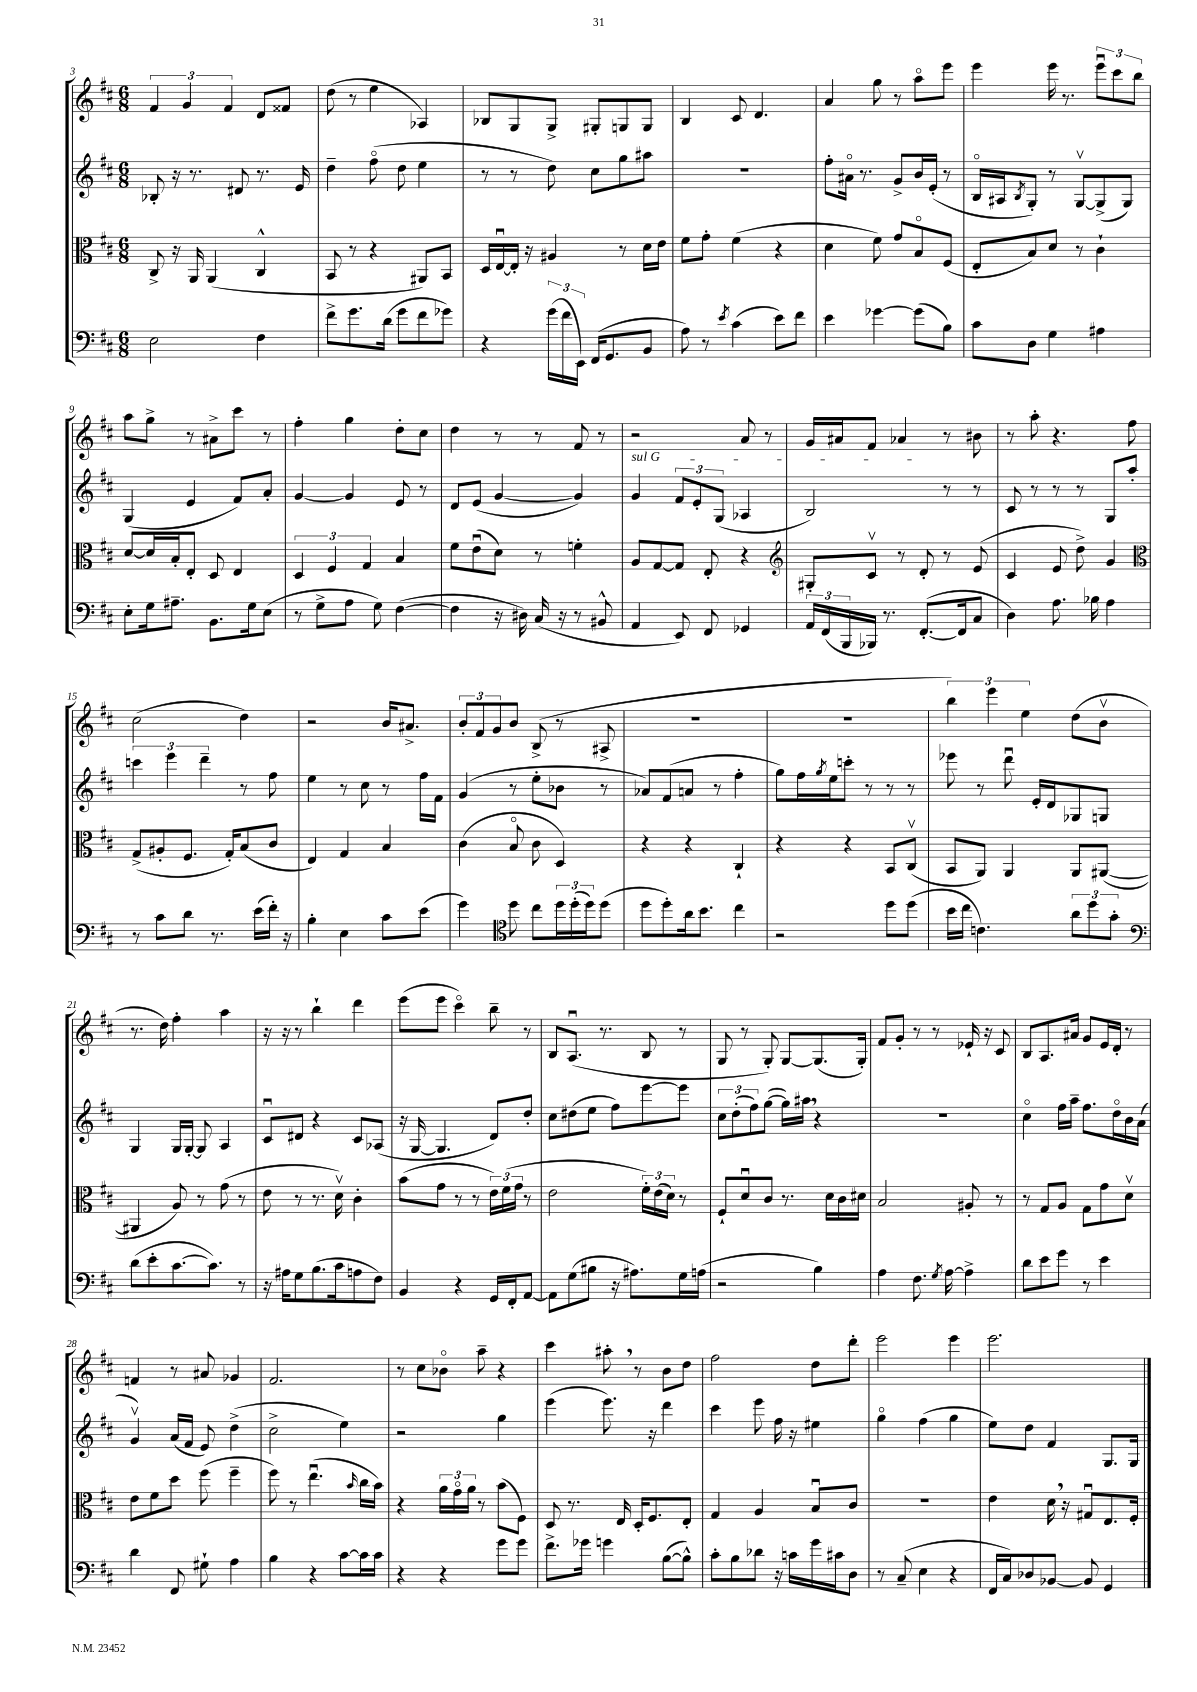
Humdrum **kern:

**kern	**kern	**kern	**kern
*staff4	*staff3	*staff2	*staff1
*clefF4	*clefC3	*clefG2	*clefG2
*k[f#c#]	*k[f#c#]	*k[f#c#]	*k[f#c#]
*M6/8	*M6/8	*M6/8	*M6/8
2E	8C#^	8B-'	6f#
.	16r	16r	.
.	.	.	6g
.	16AA	8.r	.
.	(4AA	.	.
.	.	.	6f#
.	.	8d#	.
4F#	4C#^^	8.r	8d
.	.	.	8f##
.	.	16e	.
=	=	=	=
8f#^	8BB	4dd~	(8dd
8.g	8r	.	8r
.	4r	(8ff#o	4ee
(16d	.	.	.
8g	.	8dd	.
8f#	8AA#)	4ee	4A-)
8g-)	8BB	.	.
=	=	=	=
4r	16D	8r	8B-
.	[16Eu	.	.
.	16E']	8r	8G
.	16r	.	.
(24g	4A#	8dd)	8G^
24f#	.	.	.
24EE)	.	.	.
(16FF#	.	8cc#	8G#'
8.GG	.	.	.
.	8r	8gg	8G
8BB	16d	8aa#	8G
.	16e	.	.
=	=	=	=
8A)	8f#	2.r	4B
8r	8g'	.	.
8qe	.	.	.
(4c#	(4f#	.	8c#
.	.	.	4.d
8e)	4r	.	.
8f#	.	.	.
=	=	=	=
4e	4d	8ff#'	4a
.	.	16a#o	.
.	.	8.r	.
[4g-	8f#)	.	8gg
.	8g	8g^	8r
(8g-]	8Bo	16b	8aao
.	.	(16e'	.
8B)	(8F#	8r	8eee
=	=	=	=
8c#	8E'	16Bo	4eee
.	.	16A#	.
.	.	8qB	.
8D	8B)	8G')	.
4G	8d	8r	16eee
.	.	.	8.r
.	8r	[8Gv	.
4A#	4c#`	(8G^]	12eeeu
.	.	.	12ccc#
.	.	8G)	.
.	.	.	12bb
=	=	=	=
8E'	[8d	(4G	8aa
16G	16d]	.	8gg^
8.A#~	16B'	.	.
.	8E'	4e	8r
8.BB	8D	.	8a#^
.	4E	8f#)	8ccc#
16G	.	.	.
(8E	.	8a'	8r
=	=	=	=
8r	6D	[4g	4ff#'
8G^	.	.	.
.	6F#	.	.
8A	.	4g]	4gg
.	6G	.	.
8G)	.	.	.
([4F#	4B	8e	8dd'
.	.	8r	8cc#
=	=	=	=
4F#]	8f#	8d	4dd
.	(8eu	(8e	.
16r	8d)	[4g	8r
16D#)	.	.	.
(16C#	8r	.	8r
16r	.	.	.
8r	4f'	4g])	8f#
8BB#^^	.	.	8r
=	=	=	=
4AA	8A	4g	2r
.	[8G	.	.
8EE)	8G]	12f#	.
.	.	12e'	.
8FF#	8E'	.	.
.	.	(12G	.
4GG-	4r	4A-	8a
.	.	.	8r
=	=	=	=
*	*clefG2	*	*
24AA	8G#'	2B)	16g
(24FF#	.	.	.
.	.	.	16a#
24BBB	.	.	.
16BBB-)	8c#v	.	8f#
8.r	.	.	.
.	8r	.	4a-
([8.FF#'	8d'	.	.
.	8r	8r	8r
16FF#]	.	.	.
8C#	(8e	8r	8b#
=	=	=	=
4D)	4c#	8c#	8r
.	.	8r	8aa'
8.A	8e	8r	4.r
.	8dd^)	8r	.
16B-	.	.	.
4A	4g	8G	.
.	.	8aa'	8ff#
=	=	=	=
*	*clefC3	*	*
8r	(8G^	6ccc	(2cc#
8c#	8A#'	.	.
.	.	6eee	.
8d	8.F#	.	.
.	.	6ddd~	.
8.r	.	.	.
.	16G')	.	.
.	(8B	8r	4dd)
(16e	.	.	.
16f#')	8c#	8ff#	.
16r	.	.	.
=	=	=	=
4B'	4E)	4ee	2r
4E	4G	8r	.
.	.	8cc#	.
8c#	4B	8r	16b
.	.	.	8.a#^
(8e	.	16ff#	.
.	.	16f#	.
=	=	=	=
4g)	(4c#	(4g	12b'
.	.	.	12f#
.	.	.	12g
*clefC4	*	*	*
8dd	8Bo	8r	8b
8cc#	8c#	8ee'	(8B^
24dd	4D)	8b-	8r
(24dd'	.	.	.
24dd)	.	.	.
(8dd	.	8r	8A#^
=	=	=	=
8dd	4r	8a-)	2.r
8dd')	.	(8f#	.
16a	4r	8a	.
8.b	.	.	.
.	.	8r	.
4cc#	4C#`	4ff#'	.
=	=	=	=
2r	4r	8gg)	2.r
.	.	16ff#	.
.	.	8qgg	.
.	.	16ee	.
.	4r	8ccc'	.
.	.	8r	.
8dd	8BB	8r	.
(8dd	(8C#v	8r	.
=	=	=	=
16b	8BB	8eee-	6bb)
16cc#	.	.	.
4.c)	8AA)	8r	.
.	.	.	6eee
.	4AA	8dddu	.
.	.	.	6ee
.	.	16e'	.
.	.	16d	.
12a	8AA	8G-	(8dd
12dd	.	.	.
.	([8AA#	8G	8bv
12g'	.	.	.
=	=	=	=
*clefF4	*	*	*
(8d	4AA#]	4G	8.r
8e'	.	.	.
.	.	.	16dd)
[8.c#	8A)	16G	4ff#'
.	.	[16G'	.
.	8r	8G]	.
8.c#])	.	.	.
.	(8g	4A	4aa
8r	8r	.	.
=	=	=	=
16r	8e	8c#u	16r
16A#	.	.	16r
8G	8r	8d#	8r
(8.B	8.r	4r	4bb`
16c#	16dv)	.	.
8A	4c#'	8c#	4ddd
8F#)	.	(8A-	.
=	=	=	=
4BB	(8b	16r	(8eee
.	.	[16G	.
.	8g	4.G]	8eee
4r	8r	.	4ccc#o)
.	8r	.	.
16GG	24e)	8d)	8bb~
.	(24f#	.	.
16FF#'	.	.	.
.	24g	.	.
[8AA	8r	8dd'	8r
=	=	=	=
8AA]	2e	8cc#	8B
(8G	.	(8dd#	(8.Au
8B#	.	8ee	.
.	.	.	8.r
16r	.	8ff#)	.
8.A#)	.	.	.
.	24f#')	[8eee	8B
.	(24e	.	.
.	24d)	.	.
16G	8r	8eee]	8r
(16A	.	.	.
=	=	=	=
2r	8F#`	12cc#	8G
.	.	(12dd'	.
.	8du	.	8r
.	.	12ff#)	.
.	8c#	([8gg	8G')
.	8.r	16gg])	[8G
.	.	16aa#	.
4B)	.	4r	(8.G]
.	16d	.	.
.	16c#	.	.
.	16d#	.	16G')
=	=	=	=
4A	2B	2.r	8f#
.	.	.	8g'
8.F#	.	.	8r
.	.	.	8r
8qG	.	.	.
[16A	.	.	.
4A^]	8A#'	.	16e-`
.	.	.	16r
.	8r	.	8c#
=	=	=	=
8d	8r	4cc#o	8B
8e	8G	.	8.A
8g	8A	16ff#	.
.	.	16aa~	16a#
8r	8G	8.ff#	8g
4e	8g	.	16e
.	.	16ddo	16d'
.	8dv	16b	8r
.	.	(16a	.
=	=	=	=
4d	8e	4gv)	4f
.	8f#	.	.
8FF#	8dd	(16a	8r
.	.	16f#	.
8G#`	(8ff#	8e)	8a#
4A	4ff#~	(4dd^	4g-
=	=	=	=
4B	8ff#)	2cc#^	2.f#
.	8r	.	.
4r	(4.eeu	.	.
[8c#	.	4ee)	.
.	16qqb	.	.
16c#]	16cc#	.	.
16c#	16b)	.	.
=	=	=	=
4r	4r	2r	8r
.	.	.	8cc#
4r	24a	.	8b-o
.	24go	.	.
.	24a	.	.
.	8r	.	8aa~
8g	(8b	4gg	4r
8g	8F#)	.	.
=	=	=	=
8.f#^	8D	(4eee	4ccc#
.	8.r	.	.
16g-	.	.	.
4g	.	8.eee)	8aa#'
.	16E	.	.
.	16D'	.	8r
.	8.F#	16r	.
([8B	.	4ddd	8b
8B^^])	8E'	.	8dd
=	=	=	=
8c#'	4G	4ccc#	2ff#
8B	.	.	.
8d-	4A	8eee	.
16r	.	16ff#	.
16c	.	16r	.
16g	8Bu	4ee#	8dd
16c#	.	.	.
8D	8c#	.	8ddd'
=	=	=	=
8r	2.r	4ggo	2eee
(8C#~	.	.	.
4E	.	(4ff#	.
4r	.	4gg	4eee
=	=	=	=
16FF#	4e	8ee)	2.eee
16C#)	.	.	.
8D-	.	8dd	.
[8BB-	16d	4f#	.
.	16r	.	.
8BB-]	8G#u	.	.
4GG	8.E	8.G	.
.	16F#'	16G	.
==	==	==	==
*-	*-	*-	*-
